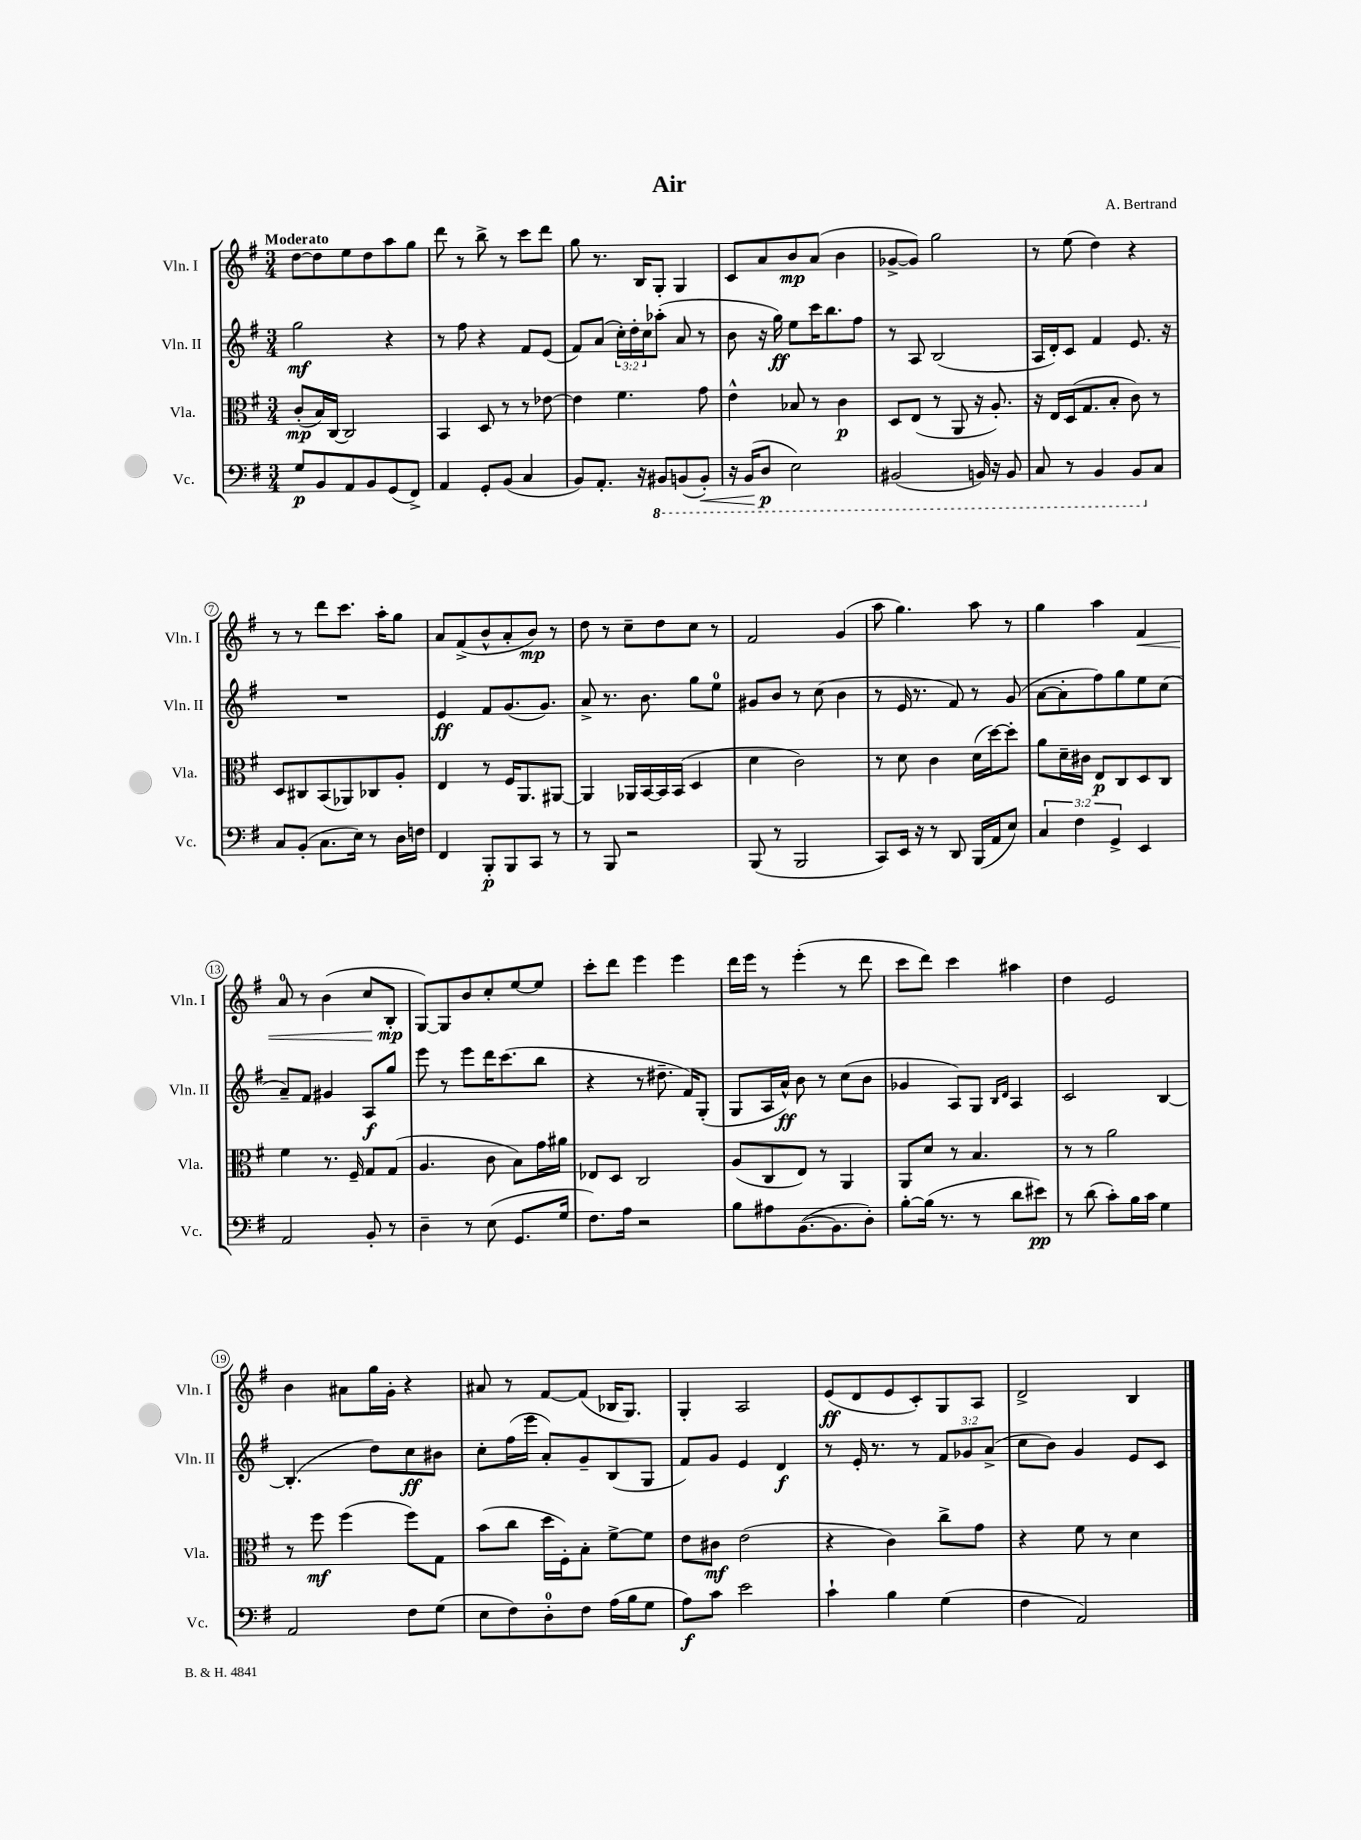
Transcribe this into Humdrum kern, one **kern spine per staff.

**kern	**dynam	**kern	**dynam	**kern	**dynam	**kern	**dynam
*part4	*part4	*part3	*part3	*part2	*part2	*part1	*part1
*staff4	*staff4	*staff3	*staff3	*staff2	*staff2	*staff1	*staff1
*I"Vc.	*	*I"Vla.	*	*I"Vln. II	*	*I"Vln. I	*
*I'Vc.	*	*I'Vla.	*	*I'Vln. II	*	*I'Vln. I	*
*clefF4	*	*clefC3	*	*clefG2	*	*clefG2	*
*k[f#]	*	*k[f#]	*	*k[f#]	*	*k[f#]	*
*M3/4	*	*M3/4	*	*M3/4	*	*M3/4	*
=1	=1	=1	=1	=1	=1	=1	=1
!	!	!	!	!	!	!LO:TX:a:B:t=Moderato	!
8G/L	p	(8c'/L	mp	2gg\	mf	[8dd\L	.
8BB/	.	16B/L)	.	.	.	8dd\]	.
.	.	[16C/JJ	.	.	.	.	.
8AA/	.	2C/]	.	.	.	8ee\	.
8BB/	.	.	.	.	.	8dd\	.
(8GG/	.	.	.	4r	.	8aa\	.
8FF#^/J)	.	.	.	.	.	8gg\J	.
=2	=2	=2	=2	=2	=2	=2	=2
4AA/	.	4BB/	.	8r	.	8ddd\	.
.	.	.	.	8ff#\	.	8r	.
8GG'/L	.	8D/	.	4r	.	8bb^\	.
(8BB/J	.	8r	.	.	.	8r	.
4C/	.	8r	.	8f#/L	.	8ccc\L	.
.	.	[8e-X\	.	(8e/J	.	8ddd\J	.
=3	=3	=3	=3	=3	=3	=3	=3
8BB/L)	.	4e-\]	.	8f#/L)	.	8gg\	.
8.AA'/J	.	.	.	(8a/J	.	8.r	.
.	.	4.f#\	.	24cc'\LL)	.	.	.
.	.	.	.	24dd'\	.	.	.
16r	.	.	.	.	.	16B/KL	.
.	.	.	.	24cc\J	.	.	.
*8ba	*	*	*	*	*	*	*
8BBB#X/L	.	.	.	(8aa-X'\J	.	8G'/J	.
(8BBBn/	.	.	.	8a/	.	4G/	.
!	!LO:HP:b	!	!	!	!	!	!
8BBB'/J)	<	8g\	.	8r	.	.	.
=4	=4	=4	=4	=4	=4	=4	=4
16r	.	4e^^\	.	8b\	.	8c/L	.
(16BBB/KL	.	.	.	.	.	.	.
8DD/J	p	.	.	16r	.	8a/	.
.	.	.	.	16gg\)	ff	.	.
2EE\)	[	8B-X/	.	8ee\L	.	8b/	mp
.	.	8r	.	16ccc\K	.	(8a/J	.
.	.	.	.	8.bb\	.	.	.
.	.	4c\	p	.	.	4b\	.
.	.	.	.	8ff#\J	.	.	.
=5	=5	=5	=5	=5	=5	=5	=5
(2BBB#X/	.	8D/L	.	8r	.	[8g-X^/L	.
.	.	(8E/J	.	8A/	.	8g-/J])	.
.	.	8r	.	(2B/	.	2gg\	.
.	.	8AA/	.	.	.	.	.
16BBBn/)	.	16r	.	.	.	.	.
16r	.	8.A'/)	.	.	.	.	.
8BBB/	.	.	.	.	.	.	.
=6	=6	=6	=6	=6	=6	=6	=6
8CC/	.	16r	.	16A/LL	.	8r	.
.	.	16E/LL	.	16d'/J)	.	.	.
8r	.	(16D/J	.	8c/J	.	(8ee\	.
.	.	8.G/	.	.	.	.	.
4BBB/	.	.	.	4f#/	.	4dd\)	.
.	.	8B'/J	.	.	.	.	.
8BBB/L	.	8c\)	.	8.e/	.	4r	.
*X8ba	*	*	*	*	*	*	*
8C/J	.	8r	.	.	.	.	.
.	.	.	.	16r	.	.	.
!!LO:LB:g=z
=7	=7	=7	=7	=7	=7	=7	=7
8C/L	.	8D/L	.	2.r	.	8r	.
(8BB'/J	.	8C#X/	.	.	.	8r	.
8.C\L	.	(8BB/	.	.	.	8ddd\L	.
.	.	8AA-X/)	.	.	.	8.ccc\J	.
16E\Jk)	.	.	.	.	.	.	.
8r	.	8C-X/	.	.	.	.	.
.	.	.	.	.	.	16aa'\KL	.
16D\LL	.	8A'/J	.	.	.	8gg\J	.
16Fn\JJ	.	.	.	.	.	.	.
=8	=8	=8	=8	=8	=8	=8	=8
4FF#/	.	4E/	.	4e/	ff	8a/L	.
.	.	.	.	.	.	(8f#^/	.
8BBB'/L	p	8r	.	8f#/L	.	8b^^/	.
8BBB/	.	16F#/KL	.	(8.g/	.	8a'/	.
.	.	8.AA/	.	.	.	.	.
8CC/J	.	.	.	.	.	8b/J)	mp
.	.	.	.	8.g/J)	.	.	.
8r	.	[8AA#X/J	.	.	.	8r	.
=9	=9	=9	=9	=9	=9	=9	=9
8r	.	4AA#/]	.	8a^/	.	8dd\	.
8BBB/	.	.	.	8.r	.	8r	.
2r	.	16AA-X/LL	.	.	.	8cc~\L	.
.	.	[16BB/	.	8.b\	.	.	.
.	.	16BB/]	.	.	.	8dd\	.
.	.	(16BB/JJ	.	.	.	.	.
.	.	4D/	.	8gg\L	.	8cc\J	.
.	.	.	.	8ee\J	.	8r	.
=10	=10	=10	=10	=10	=10	=10	=10
(8BBB/	.	4d\	.	8g#X/L	.	2f#/	.
8r	.	.	.	8b/J	.	.	.
2BBB/	.	2c\)	.	8r	.	.	.
.	.	.	.	(8cc\	.	.	.
.	.	.	.	4b\	.	(4g/	.
=11	=11	=11	=11	=11	=11	=11	=11
8CC/L)	.	8r	.	8r	.	8aa\	.
16EE/Jk	.	8d\	.	16e/	.	4.gg\)	.
16r	.	.	.	8.r	.	.	.
8r	.	4c\	.	.	.	.	.
8DD/	.	.	.	8f#/)	.	.	.
(16BBB/LL	.	(16d\LL	.	8r	.	8aa\	.
16AA/J	.	[16dd\J)	.	.	.	.	.
8E/J)	.	8dd'\J]	.	(8g/	.	8r	.
=12	=12	=12	=12	=12	=12	=12	=12
6C/	.	8a\L	.	[8a\L	.	4gg\	.
.	.	16d~\L	.	8a'\]	.	.	.
6F#\	.	.	.	.	.	.	.
.	.	16c#X\JJ	.	.	.	.	.
.	.	8E/L	p	8ff#\)	.	4aa\	.
6GG^/	.	.	.	.	.	.	.
.	.	8C/	.	8gg\	.	.	.
!	!	!	!	!	!	!	!LO:HP:b
4EE/	.	8D/	.	8ee\	.	4f#/	<
.	.	8C/J	.	(8cc\J	.	.	.
!!LO:LB:g=z
=13	=13	=13	=13	=13	=13	=13	=13
2AA/	.	4f#\	.	8a~/L)	.	8a/	.
.	.	.	.	8f#/J	.	8r	.
.	.	8.r	.	4g#X/	.	(4b\	.
.	.	16F#~/	.	.	.	.	.
8BB'/	.	8G/L	.	8A/L	f	8cc/L	.
8r	.	(8G/J	.	8gg/J	.	8B'/J	mp
.	.	.	.	.	.	.	[
=14	=14	=14	=14	=14	=14	=14	=14
4D~\	.	4.A/	.	8eee\	.	[8G/L)	.
.	.	.	.	8r	.	8G/]	.
8r	.	.	.	8eee\L	.	8b/	.
(8E\	.	8c\	.	16ddd\K	.	8cc'/	.
.	.	.	.	(8.ccc\	.	.	.
8.GG/L	.	8B\L)	.	.	.	[8ee/	.
.	.	16g\L	.	8bb\J	.	8ee/J]	.
16G/Jk	.	16a#X\JJ	.	.	.	.	.
=15	=15	=15	=15	=15	=15	=15	=15
8.F#\L)	.	8E-X/L	.	4r	.	8ccc'\L	.
.	.	8D/J	.	.	.	8ddd\J	.
16A\Jk	.	.	.	.	.	.	.
2r	.	2C/	.	8r	.	4eee\	.
.	.	.	.	8.dd#X~\	.	.	.
.	.	.	.	.	.	4eee\	.
.	.	.	.	16f#/KL)	.	.	.
.	.	.	.	(8G'/J	.	.	.
=16	=16	=16	=16	=16	=16	=16	=16
8B\L	.	(8A/L	.	8G/L	.	16ddd\LL	.
.	.	.	.	.	.	16eee\JJ	.
8A#X\	.	8C/	.	16A/L	.	8r	.
.	.	.	.	16a^^/JJ)	ff	.	.
([8.BB\	.	8E/J)	.	8b\	.	(4eee'\	.
.	.	8r	.	8r	.	.	.
8.BB\]	.	.	.	.	.	.	.
.	.	4AA/	.	(8cc\L	.	8r	.
8D'\J)	.	.	.	8b\J	.	8ddd\	.
=17	=17	=17	=17	=17	=17	=17	=17
[8B'\L	.	8AA/L	.	4g-X/	.	8ccc\L	.
(16B\Jk]	.	8d/J	.	.	.	8ddd\J)	.
8.r	.	.	.	.	.	.	.
.	.	8r	.	8A/L)	.	4ccc\	.
8r	.	4.B/	.	8G/J	.	.	.
.	.	.	.	16qqB/LL	.	.	.
.	.	.	.	16qqd/JJ	.	.	.
8d\L	.	.	.	4A/	.	4aa#X\	.
8e#X\J)	pp	.	.	.	.	.	.
=18	=18	=18	=18	=18	=18	=18	=18
8r	.	8r	.	2c/	.	4dd\	.
(8d\	.	8r	.	.	.	.	.
8c'\L)	.	2a\	.	.	.	2e/	.
16B\L	.	.	.	.	.	.	.
16c\JJ	.	.	.	.	.	.	.
4G\	.	.	.	[4B/	.	.	.
!!LO:LB:g=z
=19	=19	=19	=19	=19	=19	=19	=19
2AA/	.	8r	.	(4.B'/]	.	4b\	.
.	.	8ff#\	mf	.	.	.	.
.	.	(4ff#\	.	.	.	8a#X\L	.
.	.	.	.	8dd\L)	.	16gg\L	.
.	.	.	.	.	.	16g'\JJ	.
8F#\L	.	8ff#\L)	.	8cc\	ff	4r	.
(8G\J	.	8G\J	.	8b#X\J	.	.	.
=20	=20	=20	=20	=20	=20	=20	=20
8E\L	.	(8b\L	.	8cc'\L	.	8a#X/	.
8F#\)	.	8cc\J	.	(16ff#\L	.	8r	.
.	.	.	.	16eee\JJ	.	.	.
8D'\	.	16dd\LL	.	8a'/L)	.	[8f#/L	.
.	.	16F#'\J)	.	.	.	.	.
8F#\J	.	8B'\J	.	8g~/	.	(8f#/J]	.
(16A\LL	.	[8f#^\L	.	(8B/	.	16B-X/KL	.
16B\J	.	.	.	.	.	8.G/J)	.
8G\J	.	8f#\J]	.	8G/J	.	.	.
=21	=21	=21	=21	=21	=21	=21	=21
8A\L)	f	8e\L	.	8f#/L)	.	4G'/	.
8c\J	.	8c#X\J	mf	8g/J	.	.	.
2e\	.	(2e\	.	4e/	.	2A/	.
.	.	.	.	4d/	f	.	.
=22	=22	=22	=22	=22	=22	=22	=22
4c`\	.	4r	.	8r	.	(8e/L	ff
.	.	.	.	16e'/	.	8d/	.
.	.	.	.	8.r	.	.	.
4B\	.	4c\)	.	.	.	8e/	.
.	.	.	.	8r	.	8c'/)	.
(4G\	.	8cc^\L	.	12f#/L	.	8G/	.
.	.	.	.	12g-X/	.	.	.
.	.	8g\J	.	.	.	8A/J	.
.	.	.	.	(12a^/J	.	.	.
=23	=23	=23	=23	=23	=23	=23	=23
4F#\	.	4r	.	8cc\L	.	2d^/	.
.	.	.	.	8b\J)	.	.	.
2AA/)	.	8f#\	.	4g/	.	.	.
.	.	8r	.	.	.	.	.
.	.	4d\	.	8e/L	.	4B/	.
.	.	.	.	8c/J	.	.	.
==	==	==	==	==	==	==	==
*-	*-	*-	*-	*-	*-	*-	*-
